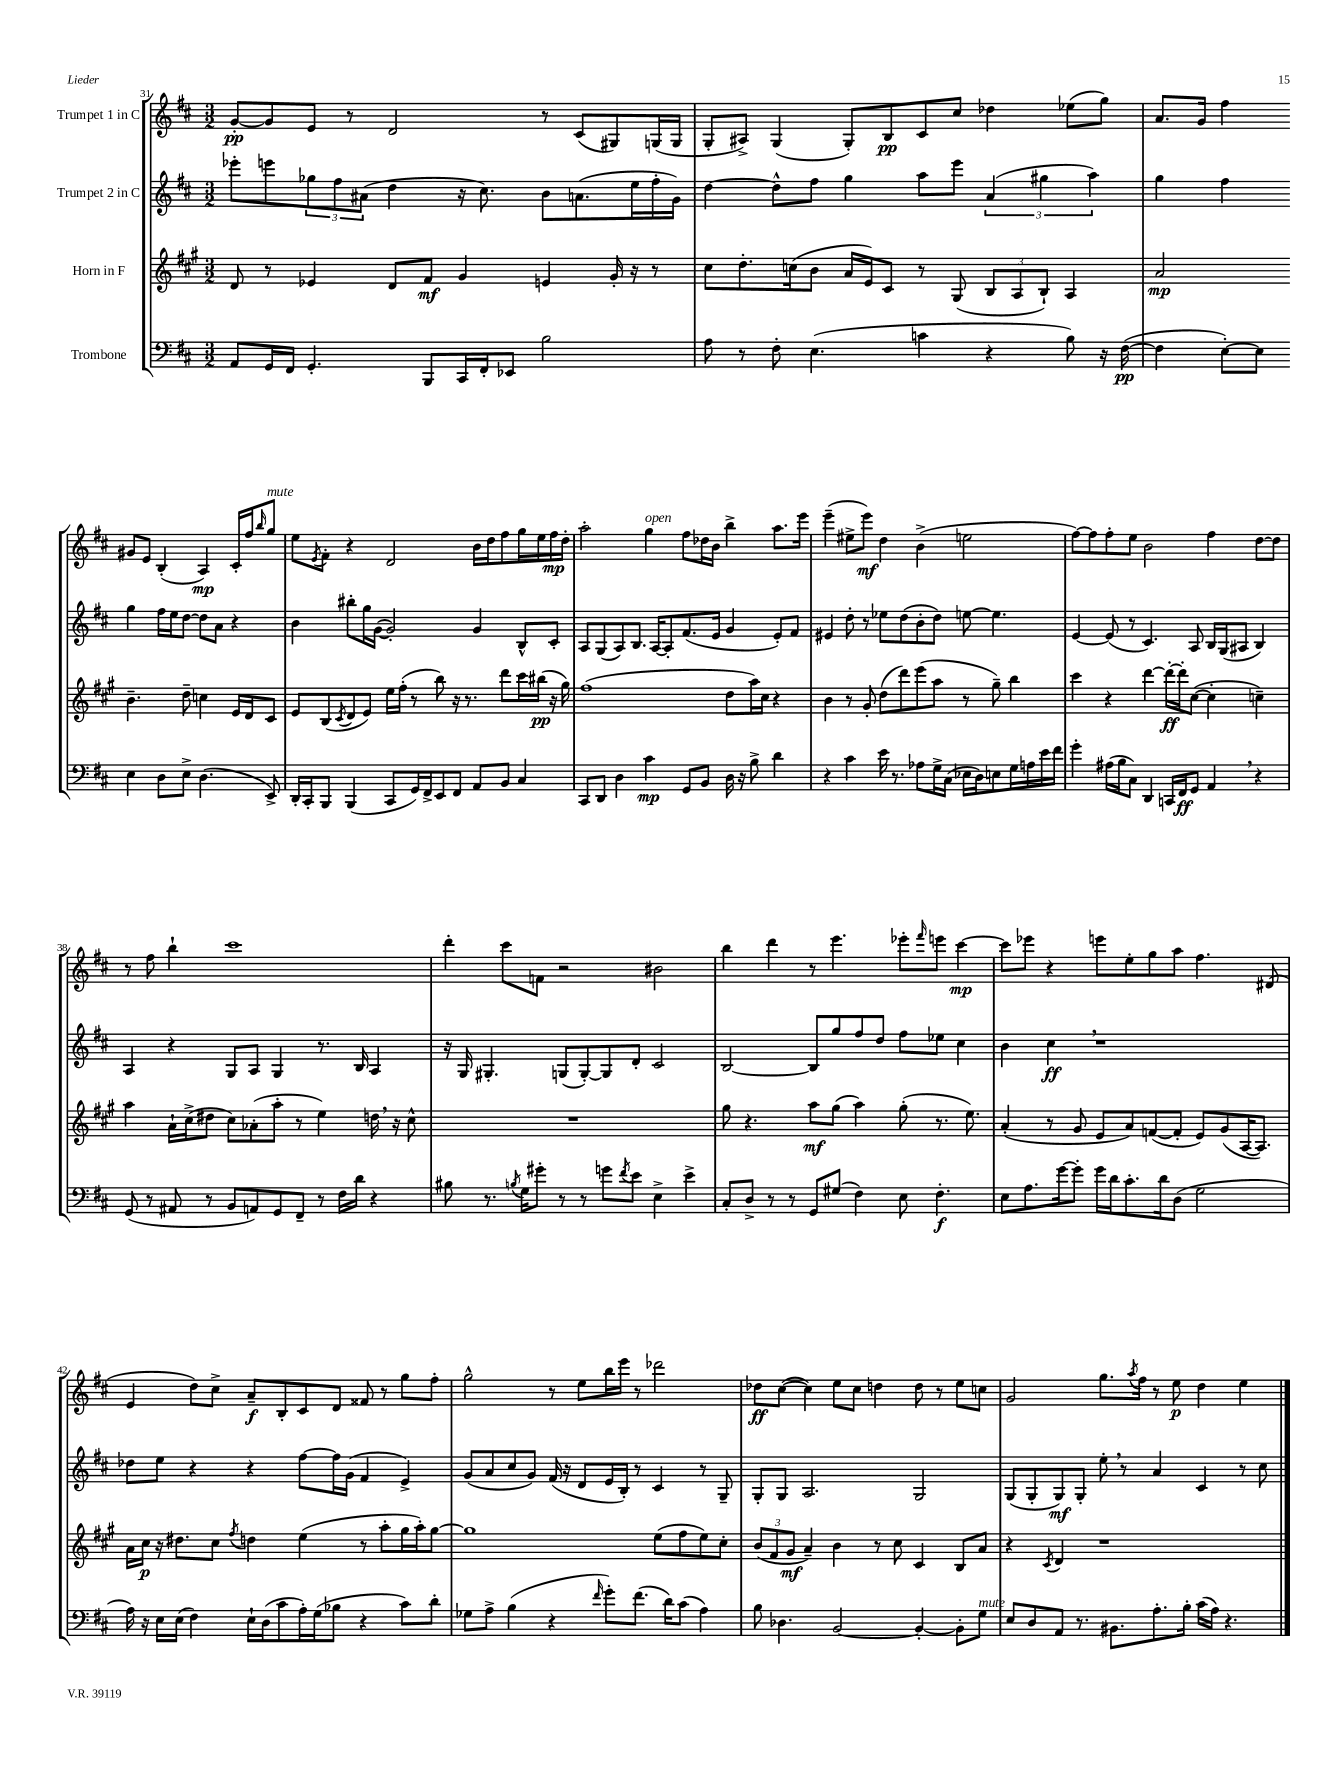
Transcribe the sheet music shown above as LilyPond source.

<<
\new StaffGroup <<
\new Staff = "s0" \with { instrumentName = "Trumpet 1 in C" } {
    \clef treble \key d \major \numericTimeSignature \time 3/2
    g'8~-.\pp g'8 e'8 r8 d'2 r8 cis'8( gis8) g16( g16 |
    g8-. ais8->) g4( g8-.) b8\pp cis'8 cis''8 des''4 ees''8( g''8) |
    a'8. g'16 fis''4 gis'8 e'8 b4-.( a4\mp) cis'16-. fis''16 \grace { b''16 } g''8^\markup { \italic "mute" } |
    e''8 \acciaccatura { e'8 } fis'8-. r4 d'2 b'16 d''16 fis''8 g''16 e''16 fis''16\mp d''16-. |
    a''2-. g''4^\markup { \italic "open" } fis''8 des''16 b'16 b''4-> a''8. e'''16 |
    e'''4--( eis''8-> e'''8\mf) d''4 b'4->( e''2 |
    fis''8~) fis''8 fis''8-. e''8 b'2 fis''4 d''8~ d''8 |
    r8 fis''8 b''4-! cis'''1 |
    d'''4-. cis'''8 f'8 r2 bis'2 |
    b''4 d'''4 r8 e'''4. ees'''8-. \grace { fis'''16 } e'''8 cis'''4~\mp |
    cis'''8 ees'''8 r4 e'''8 e''8-. g''8 a''8 fis''4. dis'8( |
    e'4 d''8) cis''8-> a'8--\f b8-. cis'8 d'8 fisis'8 r8 g''8 fis''8-. |
    g''2-^ r8 e''8 b''16 e'''16 r8 des'''2 |
    des''8\ff cis''8~( cis''4) e''8 cis''8 d''4 d''8 r8 e''8 c''8 |
    g'2 g''8. \acciaccatura { a''8 } fis''16 r8 e''8\p d''4 e''4 \bar "|." |
}
\new Staff = "s1" \with { instrumentName = "Trumpet 2 in C" } {
    \clef treble \key d \major \numericTimeSignature \time 3/2
    ees'''8-. e'''8 \tuplet 3/2 { ges''8 fis''8 ais'8( } d''4 r16 cis''8.) b'8 a'8.( e''16 fis''16-. g'16) |
    d''4~ d''8-^ fis''8 g''4 a''8 e'''8 \tuplet 3/2 { a'4( gis''4 a''4) } |
    g''4 fis''4 g''4 fis''16 e''16 d''8~ d''8 a'8 r4 |
    b'4 bis''8-. g''16 g'16~( g'2-.) g'4 b8-^ cis'8-. |
    a8 g8( a8) b8. a16~ a8-. fis'8.( e'16 g'4 e'8-.) fis'8 |
    eis'4 d''8-. r8 ees''8 d''8( b'8-. d''8) e''8~ e''4. |
    e'4~ e'8( r8 cis'4.) a8 b16 g16( ais8 b4) |
    a4 r4 g8 a8 g4 r8. b16 a4 |
    r16 g16 gis4.-. g8( g8~-.) g8 d'8-. cis'2 |
    b2~ b8 g''8 fis''8 d''8 fis''8 ees''8 cis''4 |
    b'4 cis''4\ff \breathe r1 |
    des''8 e''8 r4 r4 fis''8~ fis''16 g'16( fis'4 e'4->) |
    g'8( a'8 cis''8 g'8) fis'16( r16 d'8 e'16 b16-.) r8 cis'4 r8 g8-- |
    g8-. g8 a2. g2 |
    g8( g8-. g8\mf) g8-. e''8-. \breathe r8 a'4 cis'4 r8 cis''8 \bar "|." |
}
\new Staff = "s2" \with { instrumentName = "Horn in F" } {
    \clef treble \key a \major \numericTimeSignature \time 3/2
    d'8 r8 ees'4 d'8 fis'8\mf gis'4 e'4 gis'16-. r16 r8 |
    cis''8 d''8.-. c''16( b'8 a'16 e'16) cis'8 r8 gis8( \tuplet 3/2 { b8 a8 b8-!) } a4 |
    a'2\mp b'4.-- d''8-- c''4 e'16 d'16 cis'8 |
    e'8 b8( \acciaccatura { cis'8 } d'8 e'8) e''16 fis''16-.( r8 b''8) r16 r8. d'''8 cis'''16 bis''16\pp( r16 gis''16) |
    fis''1( d''8 a''16) cis''16 r4 |
    b'4 r8 gis'8-. d''8( d'''8) e'''8( a''8 r8 gis''8--) b''4 |
    cis'''4 r4 d'''4~ d'''16~-.\ff d'''16-. cis''8~( cis''4-. c''4--) |
    a''4 a'16-! cis''16->( dis''8 cis''8) aes'8-.( a''8-. r8 e''4) d''16 \breathe r16 cis''8-^ |
    R1. |
    gis''8 r4. a''8\mf gis''8( a''4) gis''8-.( r8. e''8.) |
    a'4-.( r8 gis'8 e'8 a'8) f'8~( f'8-. e'8) gis'8( a16~ a8.) |
    a'16 cis''16\p r16 dis''8. cis''8 \acciaccatura { fis''8 } d''4 e''4( r8 a''8-. gis''16 a''16-.) gis''8~ |
    gis''1 e''8( fis''8 e''8) cis''8-. |
    \tuplet 3/2 { b'8( fis'8 gis'8\mf } a'4--) b'4 r8 cis''8 cis'4 b8 a'8 |
    r4 \acciaccatura { cis'8 } d'4 r1 \bar "|." |
}
\new Staff = "s3" \with { instrumentName = "Trombone" } {
    \clef bass \key d \major \numericTimeSignature \time 3/2
    a,8 g,16 fis,16 g,4.-. b,,8 cis,16 fis,16-. ees,8 b2 |
    a8 r8 fis8-. e4.( c'4 r4 b8) r16 fis16~\pp( |
    fis4 e8~-.) e8 e4 d8 e8-> d4.( e,8->) |
    d,16-. cis,16-. b,,8 b,,4( cis,8 g,16) fis,16-> e,8 fis,8 a,8 b,8 cis4 |
    cis,8 d,8 d4 cis'4\mp g,8 b,8 d16 r16 b8-> d'4 |
    r4 cis'4 e'16 r8. aes8 g16-> cis16( ees16 d16) e8 g16 a16 e'16 fis'16 |
    g'4-. ais16( b16 cis8) d,4 c,16 fis,16\ff g,8 a,4 \breathe r4 |
    g,8( r8 ais,8 r8 b,8 a,8) g,8 fis,8-- r8 fis16 d'16 r4 |
    bis8 r8. \acciaccatura { b8 } g16 gis'8-. r8 r8 g'8 \acciaccatura { fis'8 } e'8 e4-> e'4-> |
    cis8-. d8-> r8 r8 g,8 gis8( fis4) e8 fis4.-.\f |
    e8 a8. g'16~ g'8-. g'16 d'16 cis'8.-. d'16 d8( g2 |
    a16) r16 e16 e16( fis4) e16-! d16( cis'8 a16-.) g16( bes8 r4 cis'8) d'8-. |
    ges8 a8-> b4( r4 \grace { fis'16 } g'8-.) fis'8.( d'16) cis'8( a4) |
    b8 des4. b,2~ b,4~-. b,8-. g8^\markup { \italic "mute" } |
    e8 d8 a,8 r8. bis,8. a8.-. b16-. cis'16( a16) r4. \bar "|." |
}
>>
>>
\layout { \context { \Score currentBarNumber = #31 } }
